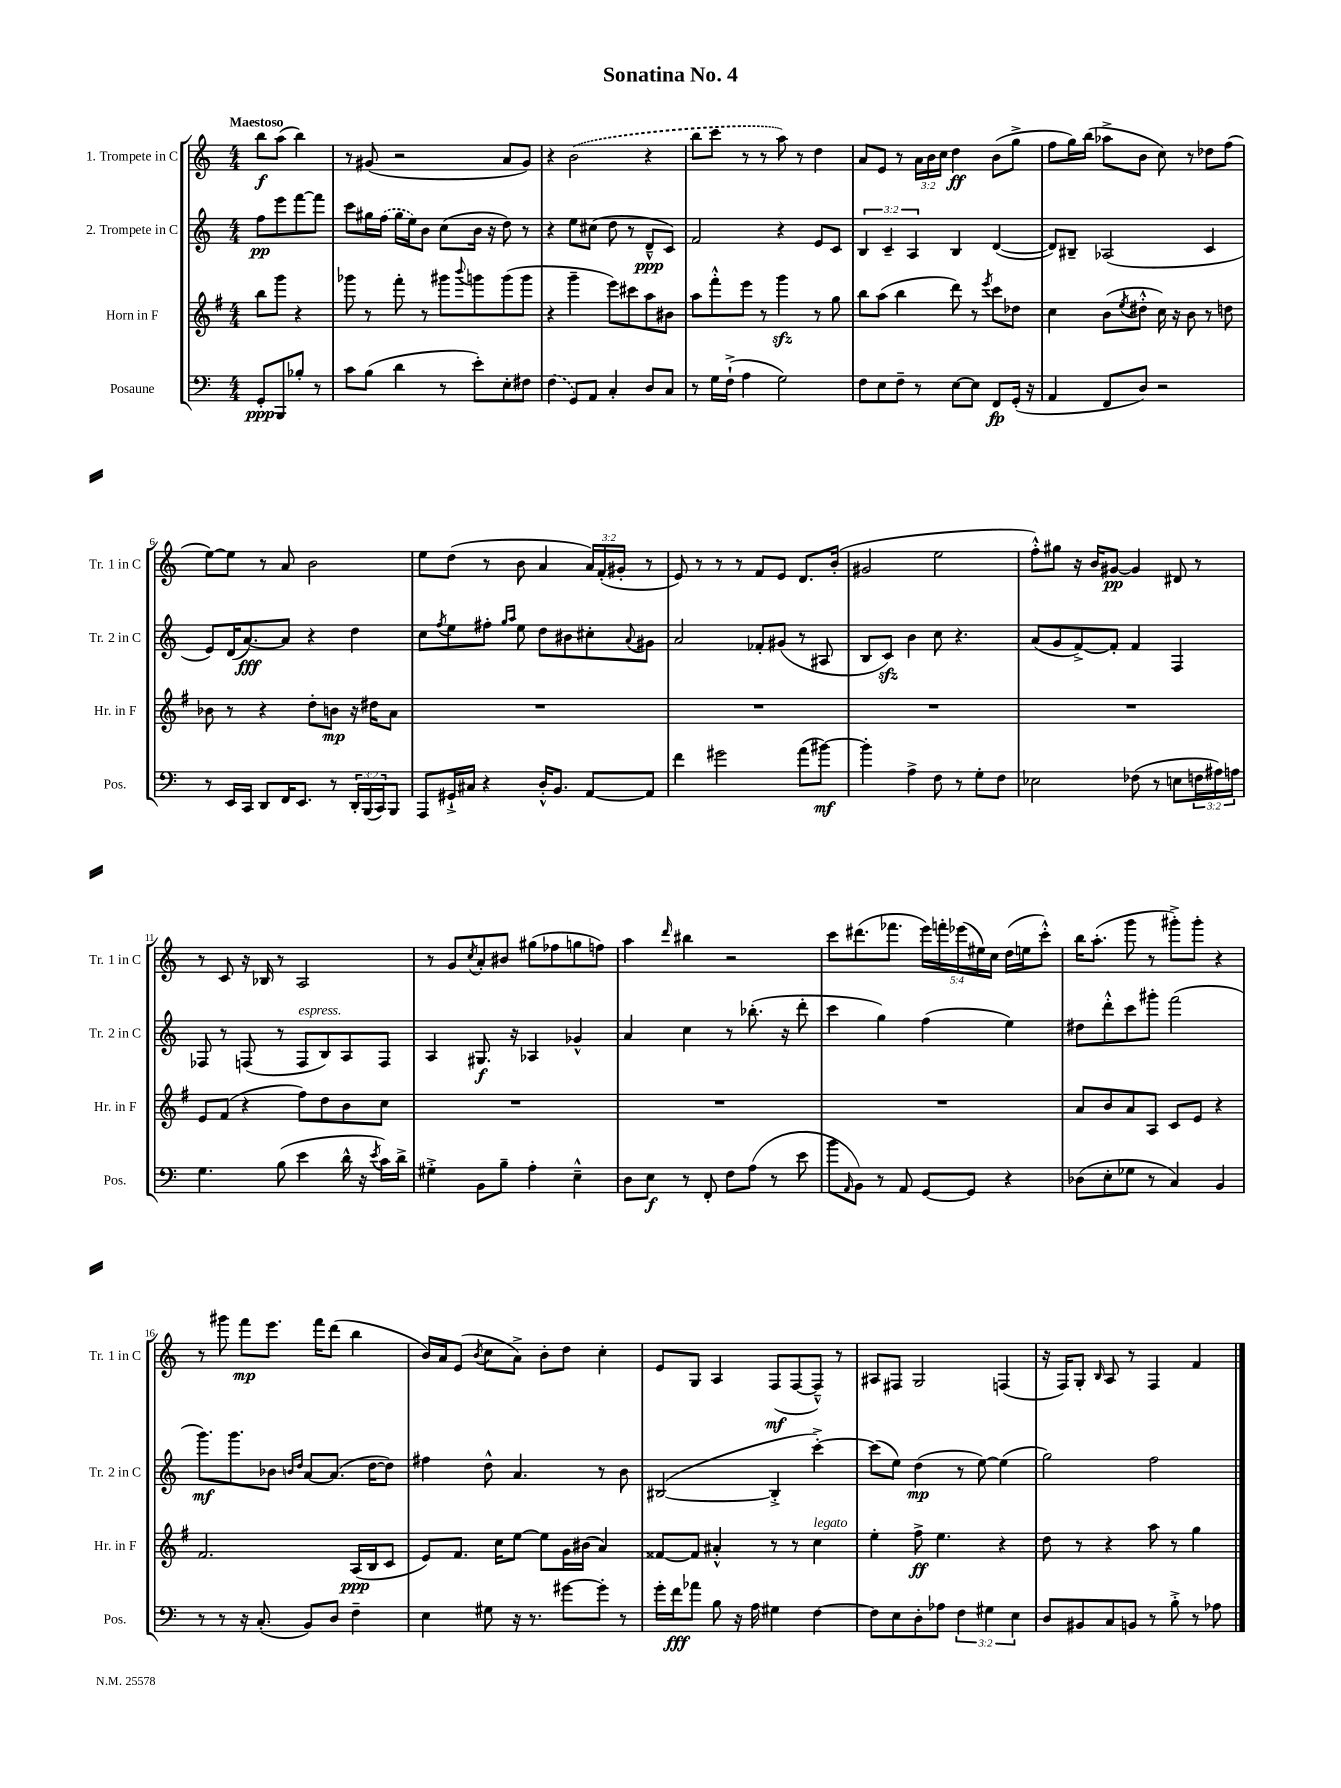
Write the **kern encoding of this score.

**kern	**kern	**kern	**kern
*staff4	*staff3	*staff2	*staff1
*clefF4	*clefG2	*clefG2	*clefG2
*k[]	*k[f#]	*k[]	*k[]
*M4/4	*M4/4	*M4/4	*M4/4
8GG'/L	8bb\L	8ff\L	8bb\L
8BBB/	8ggg\J	8eee\	(8aa\J
8B-'/J	4r	[8fff\	4bb\)
8r	.	8fff\]J	.
=	=	=	=
8c\L	8ggg-\	8ccc\L	8r
(8B\J	8r	16gg#\L	(8g#/
.	.	(16ff\JJ	.
4d\	8fff#'\	16gg#\LL	2r
.	.	16ee\J)	.
.	8r	8b\J	.
8r	8ggg#\L	(8cc\L	.
.	8qqbbb/	.	.
8e'\L)	8ggg\	16b\Jk	.
.	.	16r	.
8E'\	(8ggg\	8dd\)	8a/L
8F#\J	8ggg\J	8r	8g#/J)
=	=	=	=
(4F\	4r	4r	4r
8GG/L)	4ggg~\	8ee\L	(2b\
8AA/J	.	(8cc#\J	.
4C'/	8eee\L)	8dd\	.
.	8ccc#\	8r	.
8D/L	8aa\	8d~^^/L	4r
8C/J	8b#\J	8c/J)	.
=	=	=	=
8r	8aa\L	2f/	8bb\L
16G\LL	8fff#'^^\	.	8ccc\J
(16F`^\JJ	.	.	.
4A\	8eee\J	.	8r
.	8r	.	8r
2G\)	4ggg\	4r	8aa\)
.	.	.	8r
.	8r	8e/L	4dd\
.	8gg\	8c/J	.
=	=	=	=
8F\L	8bb\L	6B/	8a/L
8E\	(8aa\J	.	8e/J
.	.	6c~/	.
8F~\J	4bb\	.	8r
.	.	6A/	.
8r	.	.	24a\LL
.	.	.	24b\
.	.	.	24cc\JJ
[8E\L	8ddd\)	4B/	4dd\
8E\]J	8r	.	.
.	8qeee/	.	.
8FF/L	8ccc\L	([4d/	(8b\L
(16GG'/Jk	8dd-\J	.	8gg^\J
16r	.	.	.
=	=	=	=
4AA/	4cc\	8d/]L)	8ff\L
.	.	8B#~/J	16gg\L)
.	.	.	(16bb\JJ
8FF/L	(8b\L	(2A-/	8aa-^\L
.	8qee/	.	.
8D/J)	8dd#'^^\J	.	8b\J
2r	16cc\)	.	8cc\)
.	16r	.	.
.	8b\	.	8r
.	8r	4c/	8dd-\L
.	8dd\	.	(8ff\J
=	=	=	=
8r	8b-\	8e/L)	[8ee\L)
16EE/LL	8r	(16d/K	8ee\]J
16CC/JJ	.	[8.a/)	.
8DD/L	4r	.	8r
16FF/K	.	8a/]J	8a/
8.EE/J	.	.	.
.	8dd'\L	4r	2b\
8r	8b\J	.	.
24DD'/LL	16r	4dd\	.
(24BBB/	.	.	.
.	16dd#\LK	.	.
24CC/J)	.	.	.
8BBB/J	8a\J	.	.
=	=	=	=
8AAA/L	1r	8cc\L	8ee\L
.	.	8qff/	.
16GG#`^/L	.	8ee\	(8dd\J
16C#/JJ	.	.	.
4r	.	8ff#'\J	8r
.	.	16qqgg/LL	.
.	.	16qqaa/JJ	.
.	.	8ee\	8b\
16D'^^/LK	.	8dd\L	4a/
8.BB/J	.	.	.
.	.	8b#\	.
[8AA/L	.	8cc#'\	24a/LL)
.	.	.	(24f'/
.	.	.	24g#'/JJ
.	.	8qqa/	.
8AA/]J	.	8g#\J	8r
=	=	=	=
4f\	1r	2a/	8e/)
.	.	.	8r
2g#\	.	.	8r
.	.	.	8r
.	.	8f-'/L	8f/L
.	.	(8g#/J	8e/J
(8a\L	.	8r	8.d/L
[8b#\J)	.	8A#/	.
.	.	.	(16b'/Jk
=	=	=	=
4b#'\]	1r	8B/L	2g#/
.	.	8c/J)	.
4A^\	.	4b\	.
8F\	.	8cc\	2ee\
8r	.	4.r	.
8G'\L	.	.	.
8F\J	.	.	.
=	=	=	=
2E-\	1r	(8a/L	8ff'^^\L)
.	.	8g/	8gg#\J
.	.	[8f^/)	16r
.	.	.	16b/LK
.	.	8f'/]J	[8g#/J
(8F-\	.	4f/	4g#/]
8r	.	.	.
8E\L	.	4F/	8d#/
24F\L	.	.	8r
24A#\)	.	.	.
24A\JJ	.	.	.
=	=	=	=
4.G\	8e/L	8F-/	8r
.	(8f#/J	8r	8c/
.	4r	(8F/	16r
.	.	.	16B-/
(8B\	.	8r	8r
4e\	8ff#\L)	8F/L	2A/
.	8dd\	8B/)	.
16d^^\	8b\	8A/	.
16r	.	.	.
8qe/	.	.	.
16c\LL)	8cc\J	8F/J	.
16d^\JJ	.	.	.
=	=	=	=
4G#'^\	1r	4A/	8r
.	.	.	8g/L
.	.	.	8qcc/
8BB\L	.	8.G#/	8a'/
8B~\J	.	.	8b#/J
.	.	16r	.
4A'\	.	4A-/	(8gg#\L
.	.	.	8ff-\
4E~^^\	.	4g-^^/	8gg\
.	.	.	8ff\J)
=	=	=	=
8D\L	1r	4a/	4aa\
8E\J	.	.	.
.	.	.	16qqddd/
8r	.	4cc\	4bb#\
8FF'/	.	.	.
8F\L	.	8r	2r
(8A\J	.	(8.bb-'\	.
8r	.	.	.
.	.	16r	.
8e\	.	8ddd'\	.
=	=	=	=
8b\L	1r	4ccc\	8ccc\L
16qqAA/	.	.	.
8BB\J)	.	.	(8.ddd#\
8r	.	4gg\)	.
.	.	.	8.fff-\J
8AA/	.	.	.
[8GG/L	.	(4ff\	20eee\LL)
.	.	.	20fff'\
.	.	.	(20eee-\
8GG/]J	.	.	.
.	.	.	20ee#\)
.	.	.	20cc\JJ
4r	.	4ee\)	(16dd\LL
.	.	.	16ee\J
.	.	.	8ccc'^^\J)
=	=	=	=
(8D-\L	8a/L	8dd#\L	16bb\LK
.	.	.	(8.aa'\J
8E'\	8b/	8ddd'^^\	.
8G-\J	8a/	8ccc\	8ggg\
8r	8A/J	8ggg#'\J	8r
4C/)	8c/L	(2fff\	8ggg#'^\L)
.	8e/J	.	8ggg#'\J
4BB/	4r	.	4r
=	=	=	=
8r	2.f#/	8.ggg\L)	8r
8r	.	.	8ggg#\
.	.	8.ggg\	.
16r	.	.	8fff\L
(8.C'/	.	.	.
.	.	8b-\J	8.eee\J
.	.	16qqb/LL	.
.	.	16qqdd/JJ	.
8BB/L)	.	[8a/L	.
.	.	.	16fff\LK
8D/J	.	(8.a/]J	(8ddd\J
4F~\	(16A/LL	.	4bb\
.	16B/J	[16dd\LK	.
.	8c/J	8dd\]J)	.
=	=	=	=
4E\	8e/L)	4ff#\	16b/LL)
.	.	.	16a/J
.	8.f#/J	.	(8e/J
.	.	.	8qb/
8G#\	.	8dd^^\	8cc\L
.	16cc\LK	.	.
16r	[8ee\J	4.a/	8a^\J)
8.r	.	.	.
.	8ee\]L	.	8b'\L
[8g#\L	16g\L	.	8dd\J
.	(16b#\JJ	.	.
8g#'\]J	4a/)	8r	4cc'\
8r	.	8b\	.
=	=	=	=
16g'\LL	[8f##/L	([2B#/	8e/L
16f\J	.	.	.
8a-\J	8f##/]J	.	8G/J
8B\	4a#'^^/	.	4A/
16r	.	.	.
16A\	.	.	.
4G#\	8r	4B#'^/]	(8F/L
.	8r	.	[8F/
[4F\	4cc\	[4ccc'^\)	8F~^^/]J)
.	.	.	8r
=	=	=	=
8F\]L	4ee'\	(8ccc\]L	8A#/L
8E\	.	8ee\J)	8F#/J
8D'\	8ff#^\	(4dd\	2G/
8A-\J	4.ee\	.	.
6F\	.	8r	.
.	.	[8ee\)	.
6G#\	.	.	.
.	4r	(4ee\]	(4F/
6E\	.	.	.
=	=	=	=
8D/L	8dd\	2gg\)	16r
.	.	.	16F/LK)
8BB#/	8r	.	8G'/J
.	.	.	16qqB/
8C/	4r	.	8A/
8BB/J	.	.	8r
8r	8aa\	2ff\	4F/
8B'^\	8r	.	.
8r	4gg\	.	4f/
8A-\	.	.	.
==	==	==	==
*-	*-	*-	*-
